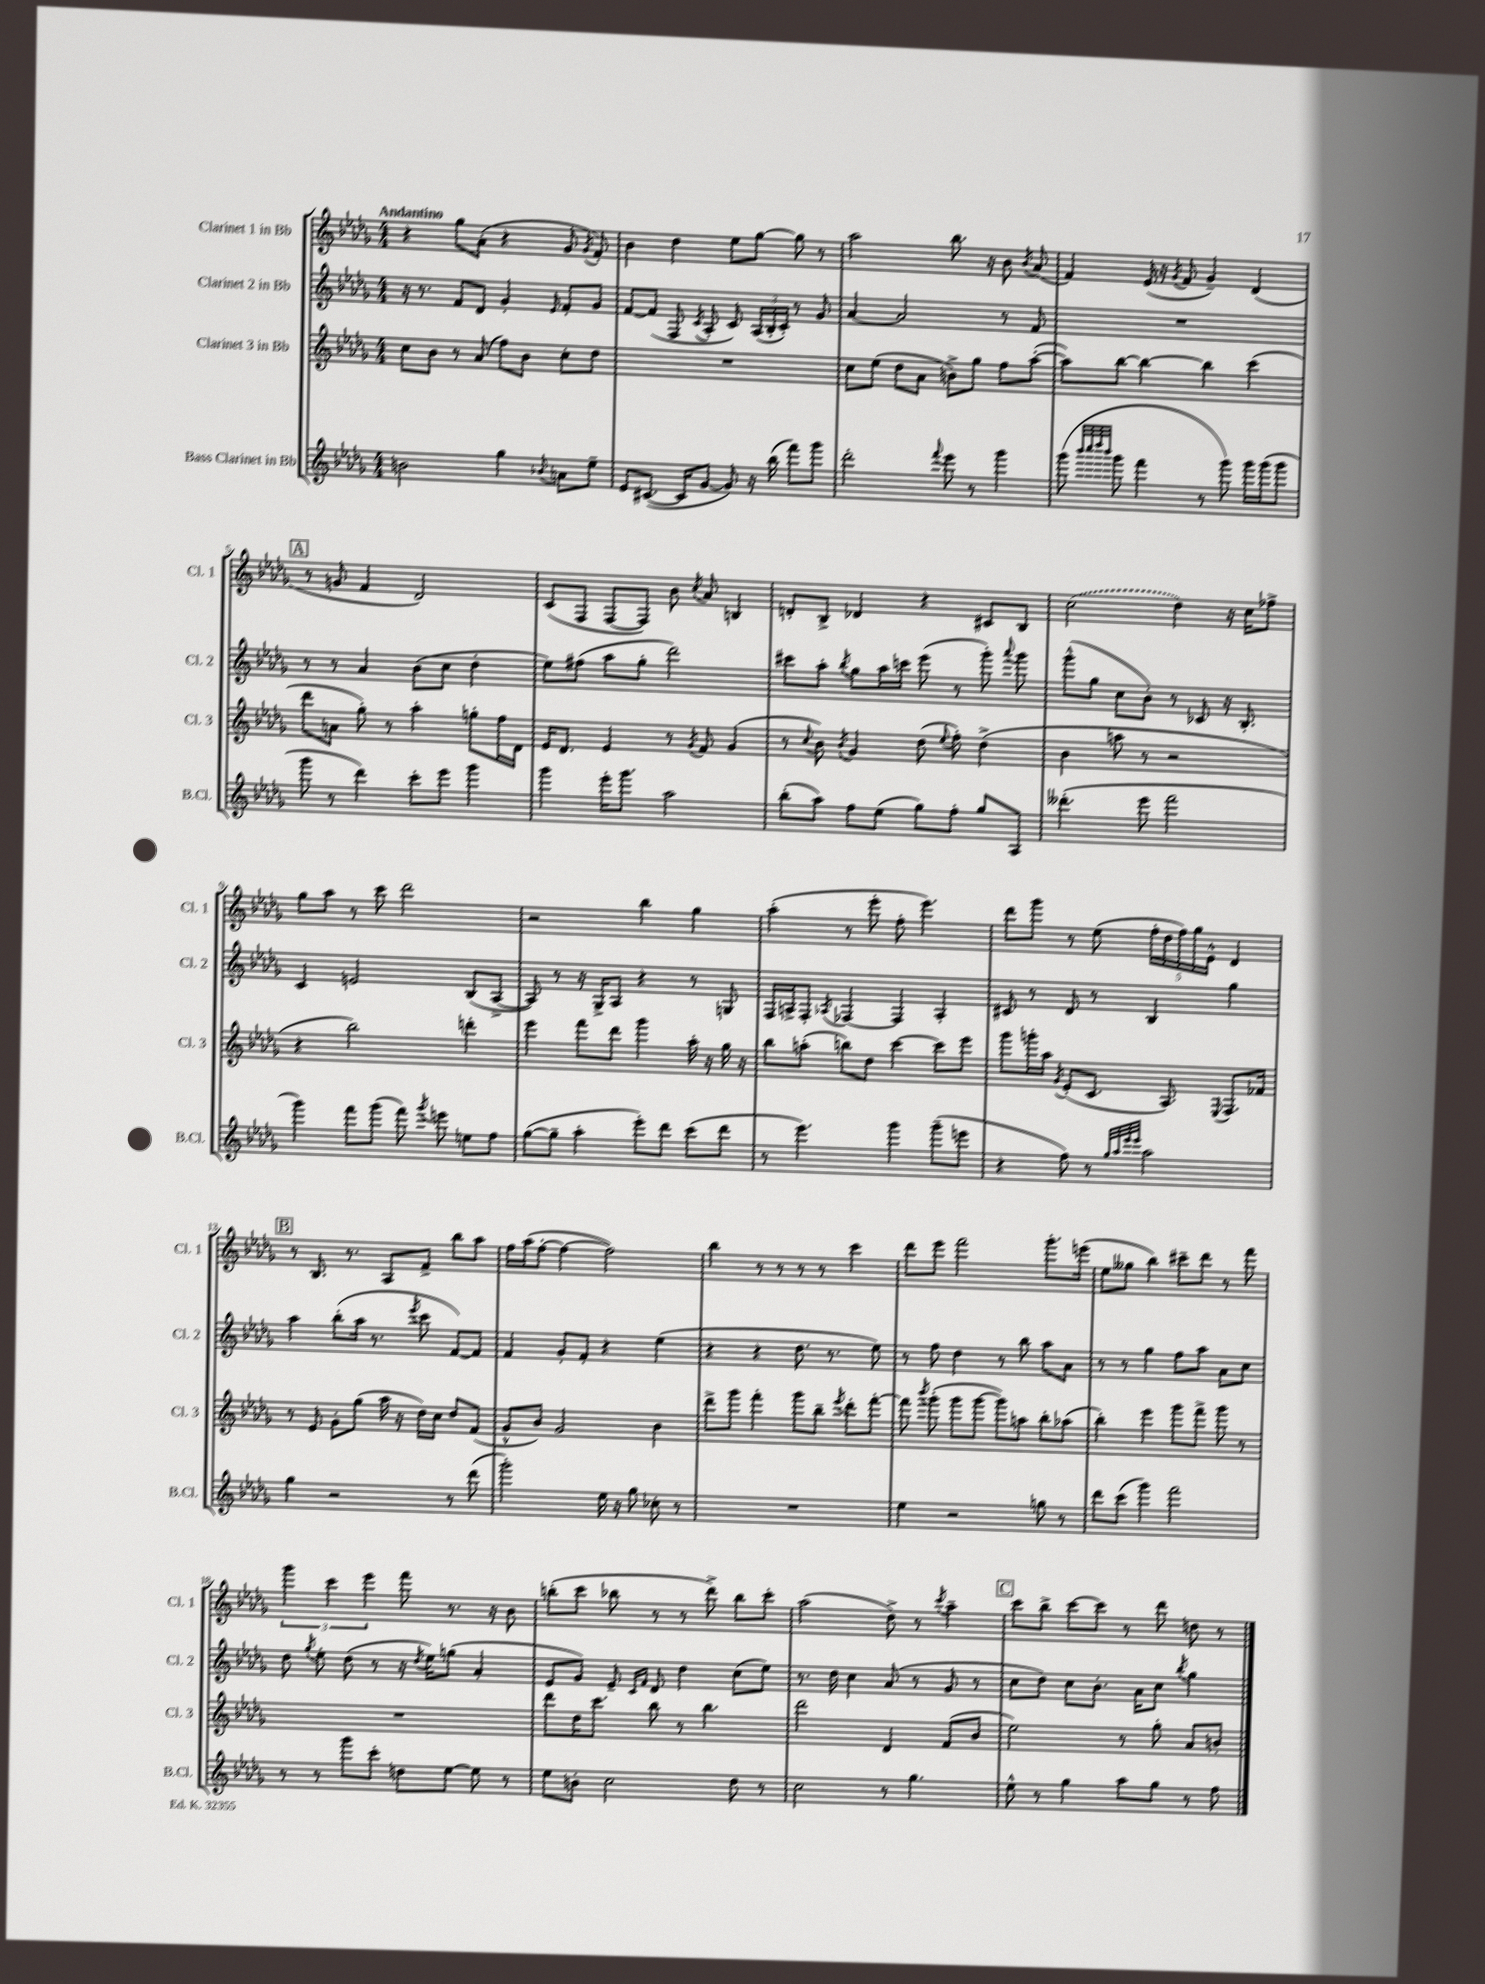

**kern	**kern	**kern	**kern
*staff4	*staff3	*staff2	*staff1
*clefG2	*clefG2	*clefG2	*clefG2
*k[b-e-a-d-g-]	*k[b-e-a-d-g-]	*k[b-e-a-d-g-]	*k[b-e-a-d-g-]
*M4/4	*M4/4	*M4/4	*M4/4
2b\	8cc\L	16r	4r
.	.	8.r	.
.	8b-\J	.	.
.	8r	8f/L	8gg-\L
.	(8a-/	8d-/J	(8a-'\J
4gg-\	8ff\L)	4g-'/	4r
.	8b-\J	.	.
8qqb-/	.	16qqe-/	.
8a\L	8cc'\L	8f'/L	8g-/
.	.	.	8qg-/
8ee-~\J	8dd-\J	8g-/J	8f'/)
=	=	=	=
8e-/L	1r	[8f/L	4b-\
([8.c#/J	.	(8f/]J	.
.	.	8F/	4dd-\
16c#/]LK	.	.	.
.	.	8qc/	.
[8g-/J	.	8A-'/	.
8g-/])	.	8c/)	8ee-\L
16r	.	(24A-/LL	[8gg-\J
.	.	24B-'/	.
(16bb-\	.	.	.
.	.	24c'/JJ)	.
8fff\L)	.	8r	8gg-\]
8ggg-\J	.	8g-/	8r
=	=	=	=
2ddd-'\	8cc\L	[4a-/	2aa-\
.	(8ee-\J	.	.
.	8dd-\L	2a-/]	.
.	8a-\J	.	.
8qqfff/	.	.	.
8eee-\	8b^\L)	.	8.bb-\
8r	8gg-\J	.	.
.	.	.	16r
4ggg-\	8ff\L	8r	8b-\
.	.	.	8qb-/
.	([8aa-'\J	8f/	(8a-/
=	=	=	=
(8ggg-\	8aa-\]L)	1r	4f/)
32qqbbb-/LLL	.	.	.
32qqcccc/	.	.	.
32qqdddd-/	.	.	.
32qqbbb-/JJJ	.	.	.
8ggg-\	[8bb-\J	.	.
4fff\	4bb-\_	.	(16e-/
.	.	.	16r
.	.	.	8qg-/
.	.	.	8f/
8r	4bb-\]	.	4g-~/)
8ggg-\)	.	.	.
16ggg-\LL	(4ccc\	.	(4d-/
(16ggg-\J	.	.	.
8ggg-\J	.	.	.
=	=	=	=
8ggg-\	8ddd-\L	8r	8r
8r	8a\J	8r	8g/
4ddd-\)	8gg-'\)	4a-/	4f/
.	8r	.	.
8ccc'\L	4aa-'\	(8b-\L	2d-/)
8eee-\J	.	8cc\J	.
4ggg-\	8gg'\L	4dd-'\	.
.	16ff\L	.	.
.	16d-\JJ	.	.
=	=	=	=
4ggg-\	16e-/LK	8ee-\L)	(8c/L
.	8.d-/J	.	.
.	.	(8ff#\J	8F/J
16eee-'\LK	4e-/	8aa-\L	[8F/L
8.ggg-\J	.	.	.
.	.	8gg-'\J	8F/]J)
2aa-\	8r	2ddd-\)	8b-\
.	8qg-/	.	8qcc/
.	8f/	.	8a-/
.	(4g-/	.	4B/
=	=	=	=
(8bb-'\L	8r	8ccc#\L	8d'/L
.	8qqcc/	.	.
8aa-\J)	8b-\)	8aa-'\J	8B-^/J
.	8qb-/	8qbb-/	.
8ff\L	4g-/	8gg-\L	4d-/
(8ee-\J	.	16aa-\L	.
.	.	16ccc\JJ	.
8gg-\L)	(8dd-\	(8eee-\	4r
.	8qqee-/	.	.
8ff'\J	8ff'\)	8r	.
8gg-/L	(4dd-^\	8ggg-'\)	8c#/L
.	.	8qqaaa-/	.
8A-/J	.	8ggg-\	8B-/J
=	=	=	=
(4.ddd--'\	4b-\	(8ggg-^^\L	(2cc\
.	.	8gg-\J	.
.	8aa\	8cc\L	.
8eee-\	8r	8b-'\J)	.
2fff\	2r	8r	4dd-\)
.	.	8c-/	.
.	.	16r	16r
.	.	8.B-'/	16cc\LK
.	.	.	8ff-^\J
=	=	=	=
4ggg-\)	4r	4c/	8gg-\L
.	.	.	8aa-\J
8fff\L	2bb-\)	2e/	8r
(8ggg-\J	.	.	8ccc\
8fff\)	.	.	2ddd-\
8qggg-/	.	.	.
8eee\	.	.	.
8ee\L	4ddd'\	(8B-/L	.
8ff\J	.	[8A-^/J	.
=	=	=	=
([8gg-\L	4eee-\	8A-/])	2r
8gg-~\]J	.	8r	.
4aa-'\	8fff\L	16r	.
.	.	16G-^/LK	.
.	8ddd-\J	8A-/J	.
8eee-'\L)	4ggg-\	4r	4bb-\
8ddd-\J	.	.	.
(8ccc\L	16aa-'\	8r	4gg-\
.	16r	.	.
8ddd-\J	16gg-\	8G/	.
.	16r	.	.
=	=	=	=
8r	8bb-\L	16F/LL	(4aa-'\
.	.	16A^/J	.
4.eee-\)	(8aa'\J	8F'/J	.
.	.	8qA-/	.
.	8bb\L)	[4F-/	8r
.	8dd-\J	.	8eee-'\
4ggg-\	[4ccc\	4F-/]	8ff'\
.	.	.	4.eee-\)
(8ggg-~\L	8ccc\]L	4A-'/	.
8eee\J	8eee-\J	.	.
=	=	=	=
4r	8ggg-\L	8c#/	8ddd-\L
.	16ggg'\L	8r	8ggg-\J
.	16aa-\JJ	.	.
.	8qg-/	.	.
8ff\)	(8e-'/L	8d-/	8r
8r	8.c/J	8r	(8ee-\
32qqgg-/LLL	.	.	.
32qqaa-/	.	.	.
32qqeee-/	.	.	.
32qqeee-/JJJ	.	.	.
2aa-\	.	4B-/	20ff'\LL
.	.	.	20dd-\
.	8.A-/)	.	.
.	.	.	20ff\)
.	.	.	20gg-\
.	.	.	20e-^^\JJ
.	8qqE-/	.	.
.	8.F/L	4gg-\	4d-/
.	16f-/Jk	.	.
=	=	=	=
4gg-\	8r	4aa-\	8r
.	8e-/	.	8.B-/
2r	8g-'\L	(8bb-'\L	.
.	.	.	8.r
.	(8gg-\J	16aa-\Jk	.
.	.	8.r	.
.	16aa-\	.	8A-/L
.	16r	.	.
.	.	8qeee-/	.
.	16dd-\LL)	8ccc\	8f^/J
.	16cc\JJ	.	.
8r	8dd-/L	[8f/L)	8bb-\L
(8ddd-\	(8f/J	8f/]J	8aa-\J
=	=	=	=
2ggg-'\)	8g-^^/L	4f/	16ff\LL
.	.	.	(16aa-\J
.	8b-/J)	.	[8ff'\J
.	2g-/	8g-'/L	4ff\_
.	.	8f'/J	.
16ee-\	.	4r	2ff\])
16r	.	.	.
8gg-\	.	.	.
8cc-'\	4b-\	(4ee-\	.
8r	.	.	.
=	=	=	=
1r	8ddd-^\L	4r	4bb-\
.	8ggg-\J	.	.
.	4fff'\	4r	8r
.	.	.	8r
.	8ggg-\L	8.dd-\	8r
.	8bb-~\J	.	8r
.	.	8.r	.
.	8qeee-/	.	.
.	8ddd-'\L	.	4ccc\
.	[8fff'\J	8ee-\)	.
=	=	=	=
4ee-\	8fff\]	8r	8ddd-\L
.	8qbbb-/	.	.
.	(8ggg-'\	8ff\	8eee-\J
2r	8ggg-\L	4dd-\	2fff\
.	[8ggg-\J	.	.
.	8ggg-\]L)	8r	.
.	8aa\J	8bb-\	.
8gg\	8bb-'\L	8aa-\L	8.ggg-'\L
8r	(8aa-\J	8a-\J	.
.	.	.	(16eee\Jk
=	=	=	=
8ddd-\L	4bb-'\)	8r	8ee-\L
(8ccc\J	.	8r	8gg--\J
4ggg-\)	4eee-\	4gg-\	4bb-\)
2fff\	8ggg-\L	8ff\L	8ccc#~\L
.	8fff^\J	8aa-\J	8ddd-\J
.	8ggg-\	8a-\L	8r
.	8r	8cc\J	8fff\
=	=	=	=
8r	1r	8dd-\	6ggg-\
.	.	8qgg-/	.
8r	.	8ee-'\	.
.	.	.	6ccc\
8ggg-\L	.	(8dd-\	.
.	.	.	6eee-\
8ccc'\J	.	8r	.
8dd\L	.	16r	8fff\
.	.	8qdd-/	.
.	.	16ee-\LK)	.
[8ee-\J	.	(8gg\J	8.r
8ee-\]	.	4a-'/	.
.	.	.	16r
8r	.	.	8b-\
=	=	=	=
8ee-\L	8ddd-\L	8e-/L	(8bb'\L
8b'\J	16dd-\K	8g-/J)	8ccc\J
.	8.ccc\J	.	.
2cc\	.	8e-~/	8bb-\
.	.	16qqc/LL	.
.	.	16qqf/JJ	.
.	8bb-\	8d-/	8r
.	8r	4dd-\	8r
.	4.bb-\	.	8ddd-^\)
8dd-\	.	(8cc\L	8bb-\L
8r	.	8ee-\J)	8ccc'\J
=	=	=	=
2cc\	2ddd-\	8.r	(2aa-\
.	.	16dd-\	.
.	.	4cc\	.
8r	4d-/	(8a-/	8dd-^\)
4.gg-\	.	8r	8r
.	.	.	8qccc/
.	(8f/L	8g-/	4aa-~\
.	8b-/J	8r	.
=	=	=	=
8ee-^^\	2ee-\)	8cc\L	8ccc\L
8r	.	8dd-\J)	8bb-^\J
4gg-\	.	8cc\L	[8ccc\L
.	.	8.b-'\J	8ccc\]J
8aa-\L	8r	.	8r
.	.	16a-\LK	.
8gg-\J	8gg-'\	8cc\J	8ddd-\
.	.	8qbb-/	.
8r	8a-/L	4gg-\	8dd\
8ff\	8b'/J	.	8r
==	==	==	==
*-	*-	*-	*-
